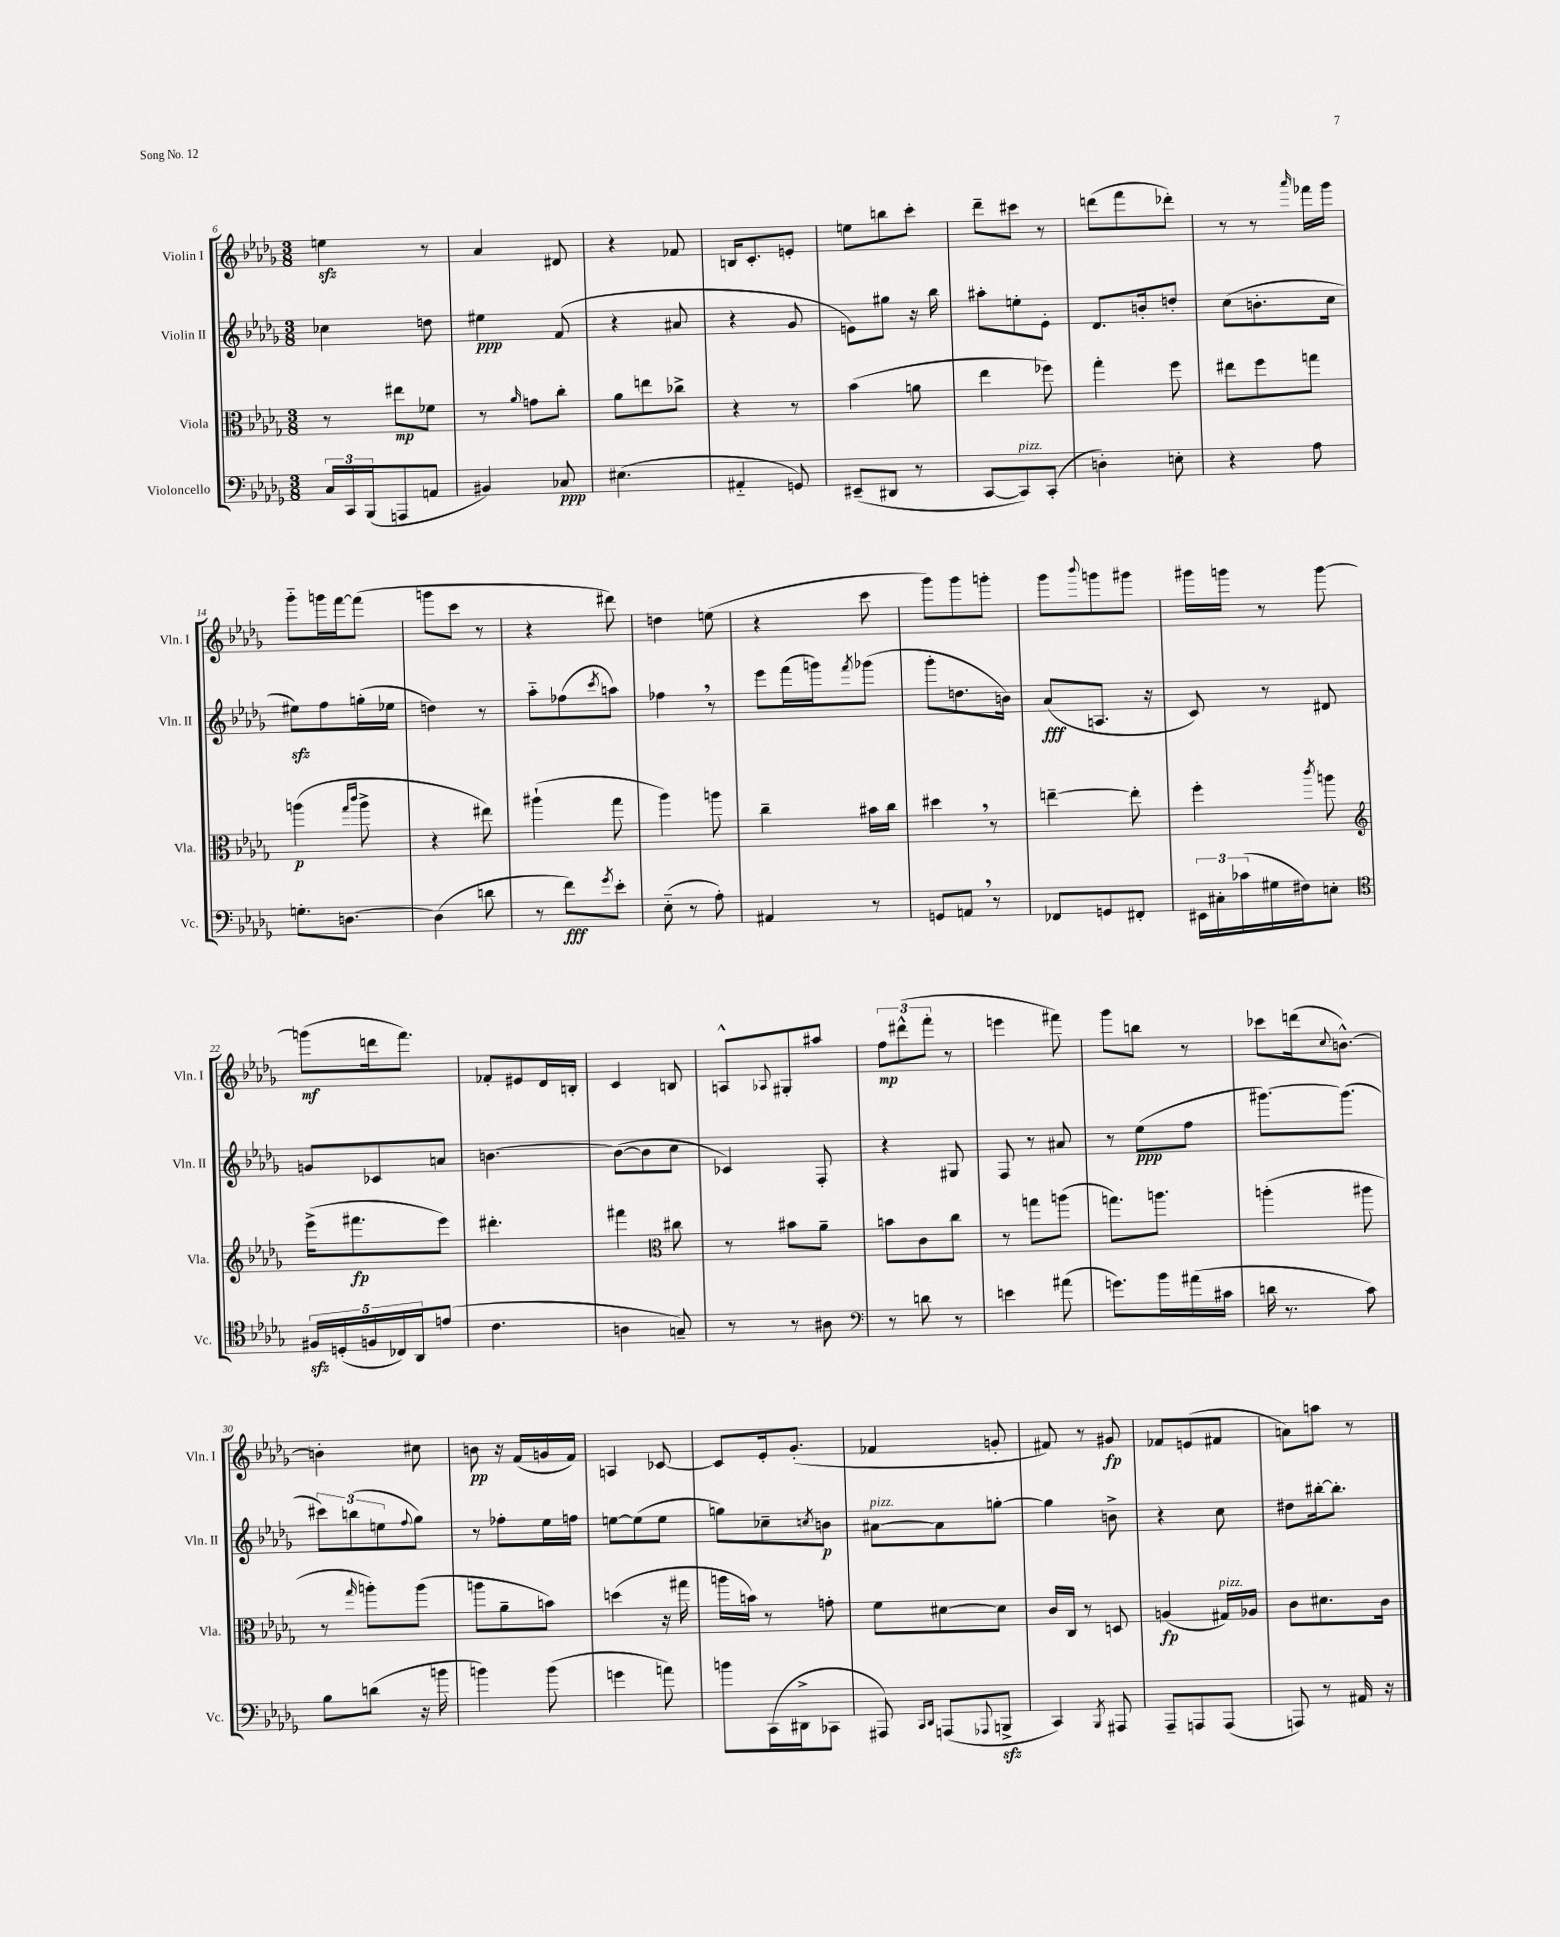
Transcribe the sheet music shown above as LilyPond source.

<<
\new StaffGroup <<
\new Staff = "s0" \with { instrumentName = "Violin I" shortInstrumentName = "Vln. I" } {
    \clef treble \key des \major \numericTimeSignature \time 3/8
    e''4\sfz r8 |
    aes'4 dis'8 |
    r4 fes'8 |
    b16 c'8.-. e'8-. |
    e''8 b''8 c'''8-. |
    des'''8-- cis'''8 r8 |
    d'''8( f'''8 des'''8-.) |
    r8 r8 \grace { aes'''16 } fes'''16 ges'''16 |
    ges'''8-_ g'''16 f'''16~ f'''8( |
    g'''8 c'''8 r8 |
    r4 dis'''8) |
    d''4 e''8( |
    r4 c'''8 |
    ges'''8) ges'''8 g'''8-. |
    ges'''8 \appoggiatura { bes'''8 } g'''8 gis'''8 |
    gis'''16 g'''16 r8 g'''8~ |
    g'''8\mf( d'''16 f'''8.) |
    fes'8-. eis'8 des'16 b16-. |
    c'4 b8 |
    a8-^ \appoggiatura { aes8 } gis8-. ais''8 |
    \tuplet 3/2 { f''8\mp dis'''8-^( f'''8-. } r8 |
    e'''4 fis'''8) |
    ges'''8 b''8 r8 |
    ces'''8 d'''16( \appoggiatura { c''8 } b'8.~-^) |
    b'4-. cis''8 |
    b'8\pp r16 f'16( g'16 f'16) |
    a4 ces'8~ |
    ces'8 ees'16-. ges'8.-.( |
    fes'4 g'8-. |
    fis'8) r8 gis'8\fp |
    fes'8 e'8( fis'8 |
    a'8) a''8 r8 \bar "|." |
}
\new Staff = "s1" \with { instrumentName = "Violin II" shortInstrumentName = "Vln. II" } {
    \clef treble \key des \major \numericTimeSignature \time 3/8
    ces''4 d''8 |
    eis''4\ppp f'8( |
    r4 ais'8 |
    r4 ges'8 |
    e'8) gis''8 r16 bes''16 |
    ais''8-. e''8-. ees'8-. |
    des'8. b'16-. d''8-. |
    c''8( b'8.-. c''16 |
    eis''8\sfz) f''8 g''16-.( ees''16 |
    d''4) r8 |
    aes''8-_ fes''8( \acciaccatura { c'''8 } a''8) |
    fes''4 \breathe r8 |
    ees'''8 f'''16( g'''16) \acciaccatura { f'''8 } ges'''8( |
    ges'''8-. d''8. b'16) |
    aes'8\fff( a8. r16 |
    c'8) r8 dis'8 |
    g'8 ces'8 a'8 |
    b'4.~ |
    b'8~( b'8 c''8 |
    ces'4) f8-. |
    r4 gis8 |
    f8 r8 ais'8 |
    r8 ees''8\ppp( f''8 |
    gis'''8.~) gis'''8.( |
    \tuplet 3/2 { cis'''8) b''8( e''8 } \appoggiatura { f''8 } ges''8) |
    r8 fes''8-. ees''16 f''16 |
    e''8~ e''8( e''8 |
    g''8) ces''8-- \acciaccatura { c''8 } b'8\p |
    ais'8~^\markup { \italic "pizz." } ais'8 g''8~-. |
    g''4 b'8-> |
    r4 c''8 |
    dis''8 bis''16~-. bis''8.-. \bar "|." |
}
\new Staff = "s2" \with { instrumentName = "Viola" shortInstrumentName = "Vla." } {
    \clef alto \key des \major \numericTimeSignature \time 3/8
    r8 eis''8\mp fes'8 |
    r8 \grace { aes'16 } g'8 c''8-. |
    aes'8 e''8 ces''8-> |
    r4 r8 |
    bes'4( a'8 |
    ees''4 fes''8) |
    ges''4-. f''8 |
    eis''8 f''8 g''8 |
    a''4\p( \grace { ges''16 c'''16 } a''8-> |
    r4 eis''8) |
    ais''4-!( ges''8 |
    aes''4) a''8 |
    c''4-- bis'16 c''16 |
    dis''4 \breathe r8 |
    e''4~-- e''8-. |
    f''4-. \acciaccatura { c'''8 } a''8 |
    \clef treble ees'''16->( fis'''8.\fp ees'''8) |
    dis'''4.-. |
    fis'''4 \clef alto cis''8 |
    r8 bis'8 aes'8-- |
    b'8 c'8 c''8 |
    r8 g''8 a''8( |
    g''8.) a''8. |
    a''4-.( ais''8 |
    r8 \grace { ges''16 } a''8-.) a''8( |
    a''8 aes'8-- b'8) |
    d''4( r16 gis''16 |
    a''16 b'16) r8 g'8-. |
    f'8 dis'8~ dis'8 |
    c'16 c16 r8 d8 |
    a4\fp( gis16^\markup { \italic "pizz." }) aes16 |
    c'8 dis'8. c'16 \bar "|." |
}
\new Staff = "s3" \with { instrumentName = "Violoncello" shortInstrumentName = "Vc." } {
    \clef bass \key des \major \numericTimeSignature \time 3/8
    \tuplet 3/2 { c16 c,16 bes,,16( } a,,8 a,8 |
    bis,4) ces8\ppp |
    eis4.( |
    ais,4-_ g,8) |
    eis,8--( dis,8 r8 |
    c,8~ c,8^\markup { \italic "pizz." }) c,8-.( |
    d4-.) e8-. |
    r4 aes8 |
    g8.-. d8.~ |
    d4( d'8 |
    r8 f'8\fff) \acciaccatura { ges'8 } ees'8-. |
    ees8-_( r8 aes8-.) |
    ais,4 r8 |
    g,8 a,8 \breathe r8 |
    fes,8 g,8 fis,8-. |
    \tuplet 3/2 { eis,16 cis16-. ces'16( } gis16 fis16) e8-. |
    \clef tenor \tuplet 5/4 { fis16\sfz d16-.( f16 ces16) aes,16 } e'8( |
    c'4. |
    a4 g8--) |
    r8 r8 ais8 |
    \clef bass r8 d'8 r8 |
    e'4 ais'8( |
    g'8.) bes'16 ais'16( cis'16 |
    d'16 r8. c'8) |
    bes8 d'8( r16 b'16 |
    b'4) b'8( |
    g'4 a'8) |
    b'8 c,16( dis,16-> ces,8 |
    ais,,8) \grace { c,16 des,16 } a,,8( \appoggiatura { aes,,8 } b,,8->\sfz |
    c,4) \acciaccatura { bes,,8 } ais,,8 |
    aes,,8-- a,,8 a,,8( |
    a,,8) r8 ais,16 r16 \bar "|." |
}
>>
>>
\layout { \context { \Score currentBarNumber = #6 } }
